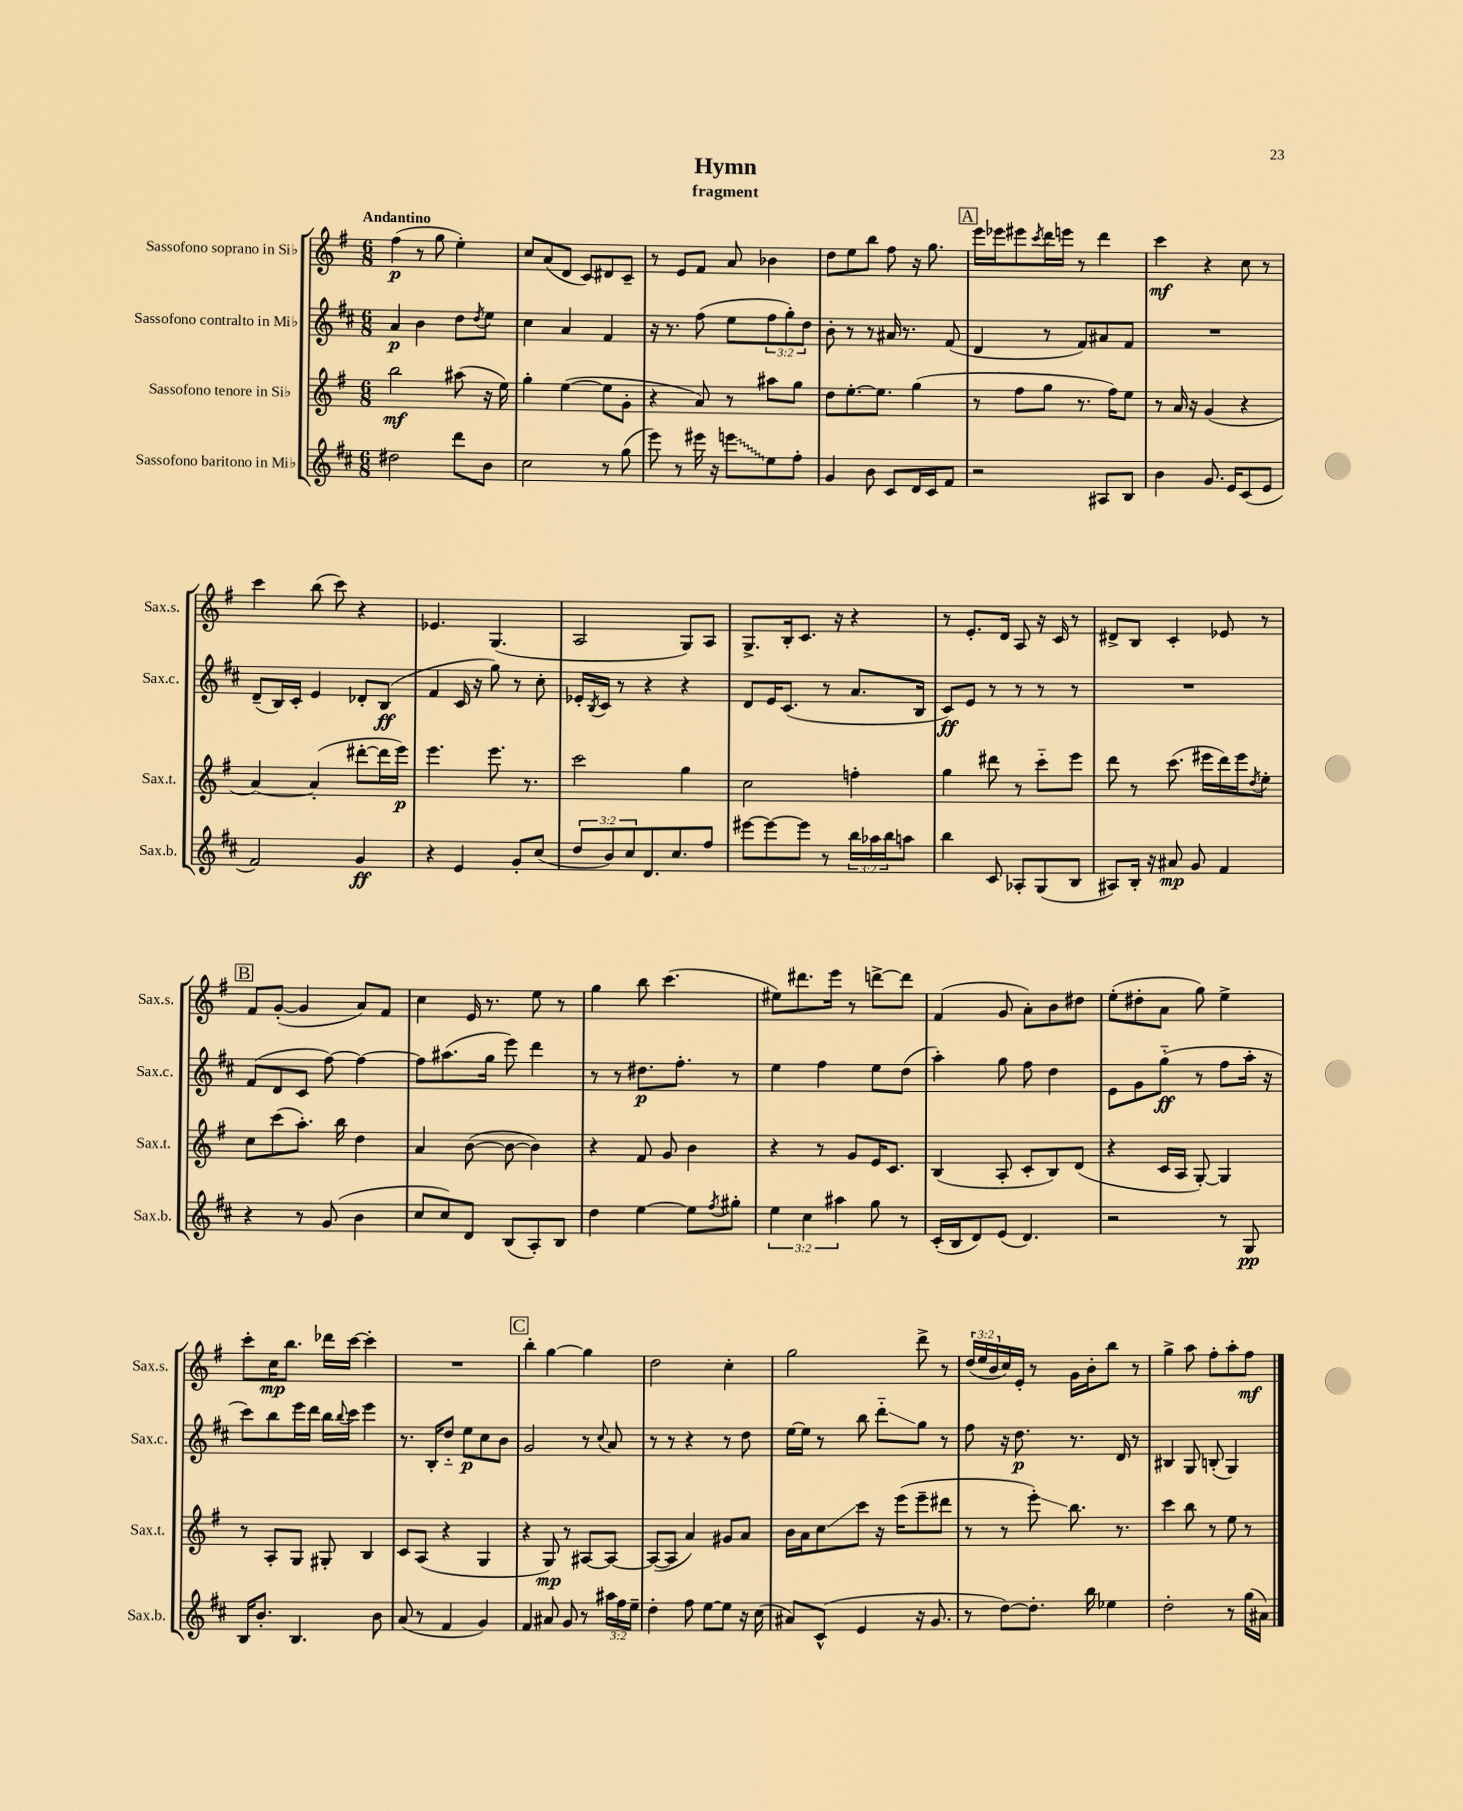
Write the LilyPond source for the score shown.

\header { title = "Hymn" subtitle = "fragment" }
<<
\new StaffGroup <<
\new Staff = "s0" \with { instrumentName = "Sassofono soprano in Sib" shortInstrumentName = "Sax.s." } {
    \clef treble \key g \major \numericTimeSignature \time 6/8 \override Staff.TupletNumber.text = #tuplet-number::calc-fraction-text \tempo "Andantino"
    fis''4\p( r8 g''8 e''4-.) |
    c''8 a'8( d'8 c'8) dis'8 c'8-- |
    r8 e'8 fis'8 a'8 bes'4 |
    d''8 e''8 b''8 fis''8 r16 g''8. |
    \mark \markup { \box "A" } e'''16 ees'''16 eis'''8 \acciaccatura { c'''8 } d'''16 e'''16 r8 d'''4 |
    c'''4\mf r4 c''8 r8 |
    c'''4 b''8( c'''8) r4 |
    ees'4. g4.( |
    a2 g8) a8 |
    g8.-> b16-. c'8. r16 r4 |
    r8 e'8.-. d'16 a8 r16 c'16 r8 |
    dis'8-> b8 c'4-. ees'8 r8 |
    \mark \markup { \box "B" } fis'8 g'8~-.( g'4 a'8) fis'8 |
    c''4 e'16 r8. e''8 r8 |
    g''4 b''8 c'''4.( |
    eis''8) dis'''8. e'''16 r8 d'''8~-> d'''8 |
    fis'4( g'8 a'8-.) b'8 dis''8 |
    e''8-.( dis''8-. a'8 g''8) e''4-> |
    c'''8-. c''16\mp b''8. des'''16 c'''16~ c'''4-. |
    R2. |
    \mark \markup { \box "C" } b''4-. g''4~ g''4 |
    d''2 c''4-. |
    g''2 d'''8-> r8 |
    \tuplet 3/2 { d''16( e''16 b'16 } c''16) e'16-. r8 g'16 b'16-. b''8 r8 |
    g''4-> a''8 fis''8-. a''8-. fis''8\mf \bar "|." |
}
\new Staff = "s1" \with { instrumentName = "Sassofono contralto in Mib" shortInstrumentName = "Sax.c." } {
    \clef treble \key d \major \numericTimeSignature \time 6/8 \override Staff.TupletNumber.text = #tuplet-number::calc-fraction-text
    a'4\p b'4 d''8 \acciaccatura { d''8 } e''8 |
    cis''4 a'4 fis'4 |
    r16 r8. fis''8( e''8 \tuplet 3/2 { fis''8 g''8-.) d''8 } |
    b'8-. r8 r8 ais'16 r8. fis'8( |
    \mark \markup { \box "A" } d'4 r8 fis'8) ais'8 fis'8 |
    R2. |
    d'8--( b16) cis'16-. e'4 des'8-. b8\ff( |
    fis'4 cis'16 r16 g''8) r8 cis''8-. |
    ees'16-. \acciaccatura { b8 } cis'16 r8 r4 r4 |
    d'8 e'16 cis'8.( r8 a'8. b16 |
    cis'8\ff) e'8 r8 r8 r8 r8 |
    R2. |
    \mark \markup { \box "B" } fis'8( d'8 cis'8 fis''8~) fis''4~ |
    fis''8 ais''8.( g''16 e'''8) d'''4 |
    r8 r8 dis''8.\p fis''8.-. r8 |
    e''4 fis''4 e''8 d''8( |
    a''4-.) g''8 fis''8 d''4 |
    e'8 g'8 g''8-_\ff( r8 fis''8 a''16-. r16 |
    cis'''8) b''8 e'''16 d'''16 b''16 \appoggiatura { b''8 } cis'''16 e'''4 |
    r8. b16-. d''8-_ e''8\p cis''8 b'8 |
    \mark \markup { \box "C" } g'2 r8 \appoggiatura { cis''8 } a'8 |
    r8 r8 r4 r8 d''8 |
    e''16~ e''16 r8 b''8 d'''8-_\glissando g''8 r8 |
    fis''8 r16 d''8.\p r8. d'16 r8 |
    bis4 g8 b8-.( g4) \bar "|." |
}
\new Staff = "s2" \with { instrumentName = "Sassofono tenore in Sib" shortInstrumentName = "Sax.t." } {
    \clef treble \key g \major \numericTimeSignature \time 6/8
    b''2\mf ais''8( r16 e''16) |
    g''4-. e''4~( e''8 g'8-. |
    r4 a'8) r8 ais''8 g''8 |
    d''8 e''8.~-. e''8. g''4( |
    \mark \markup { \box "A" } r8 fis''8 g''8 r8. fis''16) e''8 |
    r8 a'16 r16 g'4( r4 |
    a'4~) a'4-.( dis'''8~-. dis'''16 e'''16\p) |
    e'''4. e'''8. r8. |
    c'''2 g''4 |
    c''2 f''4-. |
    g''4 dis'''8 r8 c'''8-_ e'''8 |
    d'''8 r8 c'''8.( eis'''16 d'''16) eis'''16 \acciaccatura { d''8 } e''8-. |
    \mark \markup { \box "B" } c''8 c'''8( a''8.-.) b''16 d''4 |
    a'4 b'8~( b'8~ b'4) |
    r4 fis'8 g'8 b'4 |
    r4 r8 g'8 e'16 c'8. |
    b4( a8-. c'8-. b8) d'8( |
    r4 c'16 a16 g8~-.) g4 |
    r8 a8-. g8 gis8-. b4 |
    c'8 a8( r4 g4 |
    \mark \markup { \box "C" } r4 g8\mp) r8 ais8~ ais8~ |
    ais8~( ais8 a'4) gis'8 a'8 |
    b'16 a'16 c''8\glissando c'''8 r16 e'''16( e'''8-- dis'''8 |
    r8 r8 e'''8-.\glissando) b''8. r8. |
    c'''4 b''8 r8 e''8 r8 \bar "|." |
}
\new Staff = "s3" \with { instrumentName = "Sassofono baritono in Mib" shortInstrumentName = "Sax.b." } {
    \clef treble \key d \major \numericTimeSignature \time 6/8 \override Staff.TupletNumber.text = #tuplet-number::calc-fraction-text
    dis''2 d'''8 b'8 |
    cis''2 r8 g''8( |
    e'''8) r8 eis'''16 r16 \once \override Glissando.style = #'zigzag e'''8\glissando e''8 fis''8-. |
    g'4 b'8 cis'8 d'16 cis'16 fis'8 |
    \mark \markup { \box "A" } r2 ais8 b8 |
    b'4 g'8. e'16 cis'8( e'8 |
    fis'2) g'4\ff |
    r4 e'4 g'8-. cis''8( |
    \tuplet 3/2 { d''8 b'8) cis''8 } d'8. cis''8. fis''8 |
    eis'''8~ eis'''8~ eis'''8 r8 \tuplet 3/2 { b''16 aes''16 b''16 } a''8 |
    b''4 cis'8 aes8-. g8( b8 |
    ais8) b16-. r16 ais'8\mp g'8 fis'4 |
    \mark \markup { \box "B" } r4 r8 g'8( b'4 |
    cis''8 cis''8) d'8 b8( a8-.) b8 |
    d''4 e''4~ e''8 \acciaccatura { fis''8 } gis''8-. |
    \tuplet 3/2 { e''4 cis''4 ais''4 } g''8 r8 |
    cis'16-.( b16 d'8) e'8( d'4.) |
    r2 r8 g8\pp |
    b16 b'8.-. b4. b'8 |
    a'8( r8 fis'4 g'4) |
    \mark \markup { \box "C" } fis'4 ais'8 g'8 r8 \tuplet 3/2 { ais''16 fis''16 e''16-- } |
    d''4-. fis''8 e''8~ e''8 r16 cis''16( |
    ais'8) cis'8-^( e'4 r16 g'8. |
    r8 d''8~) d''8.-. b''16 ees''4 |
    d''2-. r8 g''16( ais'16) \bar "|." |
}
>>
>>
\layout { \context { \Score \remove "Bar_number_engraver" } }
